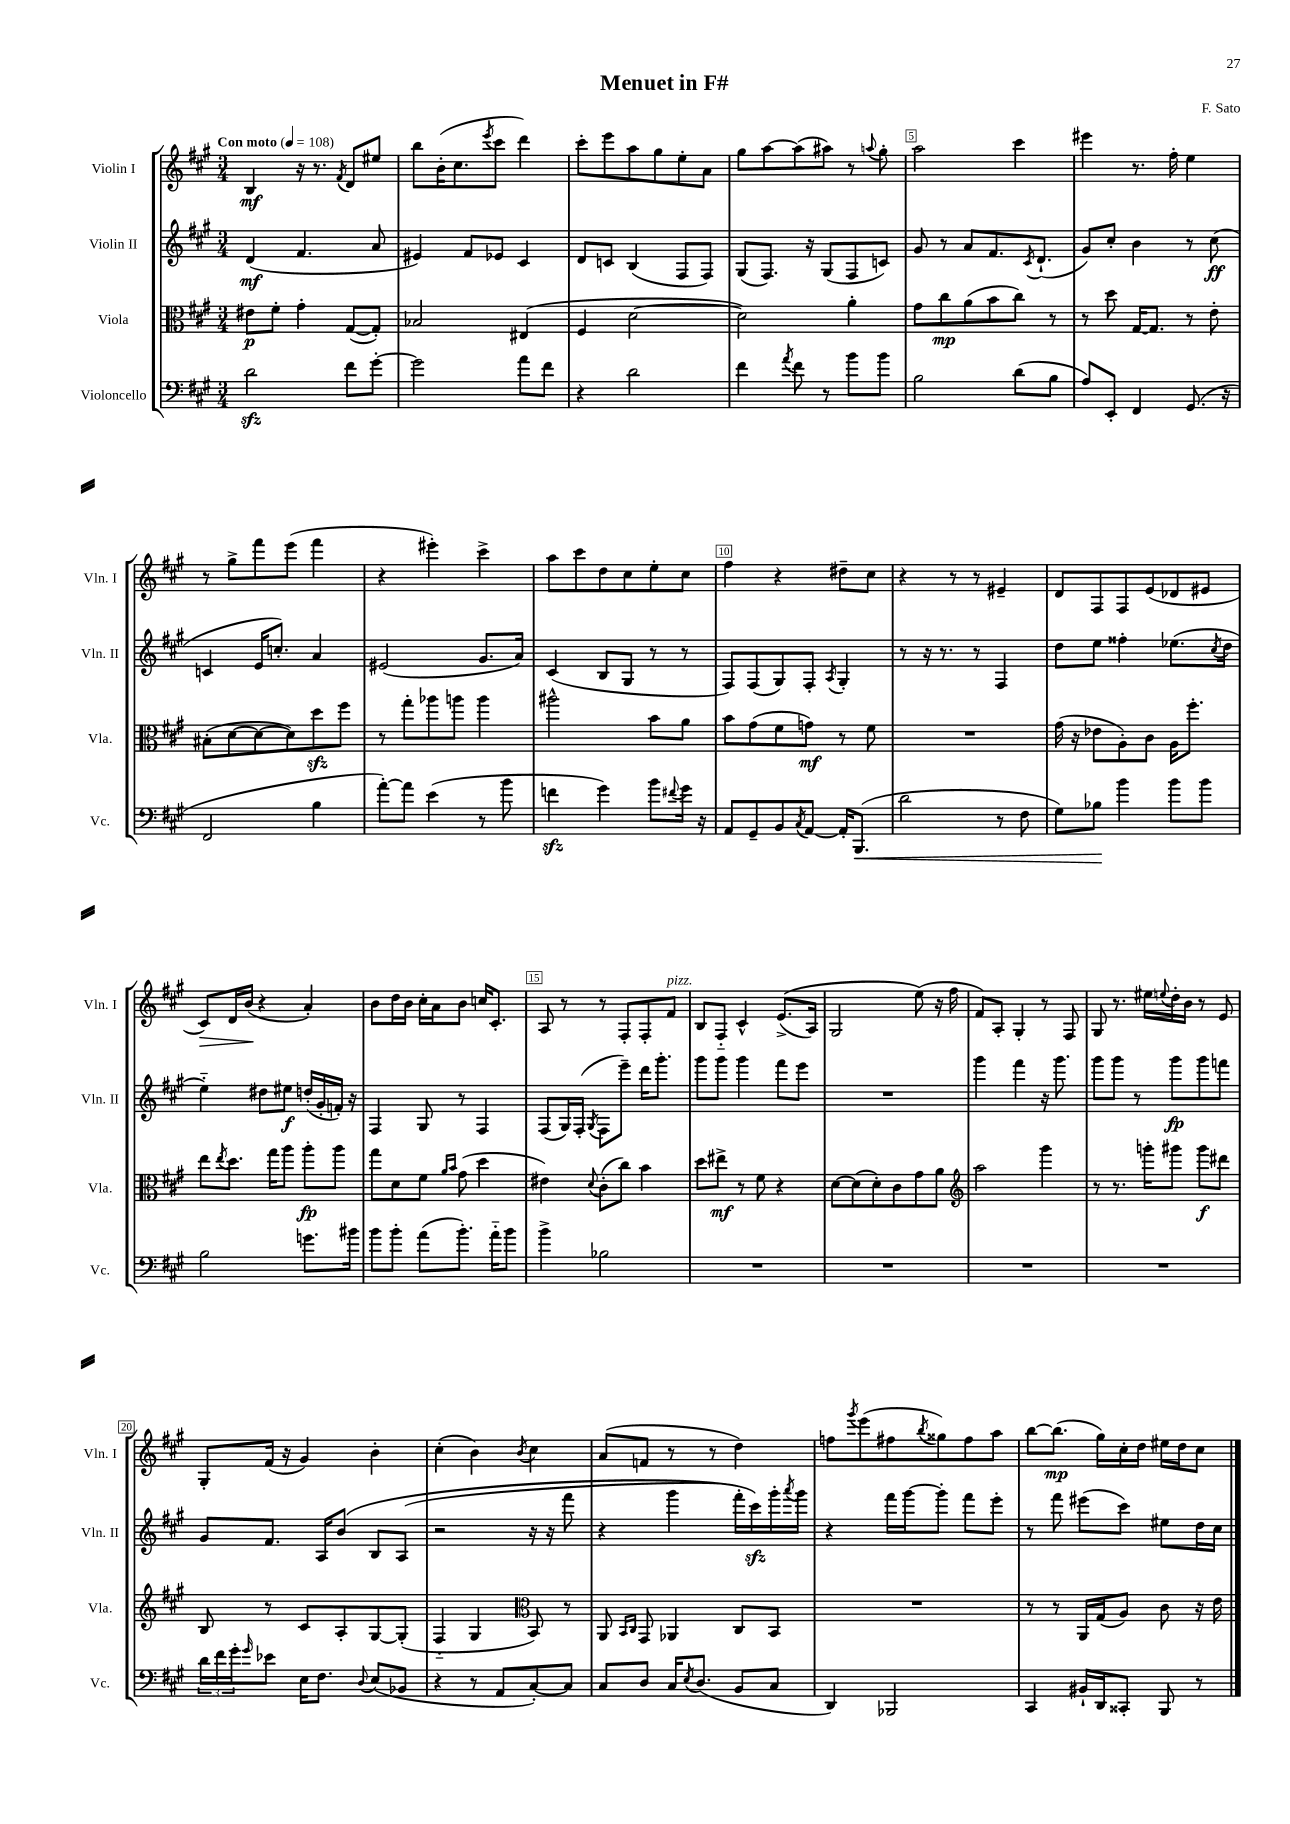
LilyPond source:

\header { title = "Menuet in F#" composer = "F. Sato" }
<<
\new StaffGroup <<
\new Staff = "s0" \with { instrumentName = "Violin I" shortInstrumentName = "Vln. I" } {
    \clef treble \key a \major \numericTimeSignature \time 3/4 \tempo "Con moto" 4 = 108
    b4\mf r16 r8. \acciaccatura { fis'8 } d'8 eis''8 |
    b''8 b'16-.( cis''8. \acciaccatura { e'''8 } cis'''8 d'''4) |
    cis'''8-. e'''8 a''8 gis''8 e''8-. a'8 |
    gis''8 a''8~ a''8( ais''8) r8 \appoggiatura { a''8 } gis''8-. |
    a''2 cis'''4 |
    eis'''4 r8. fis''16-. e''4 |
    r8 gis''8-> fis'''8 e'''8( fis'''4 |
    r4 eis'''4-.) cis'''4-> |
    a''8 cis'''8 d''8 cis''8 e''8-. cis''8 |
    fis''4 r4 dis''8-- cis''8 |
    r4 r8 r8 eis'4-- |
    d'8 fis8 fis8 e'8( des'8 eis'8 |
    cis'8\>) d'16 b'16\!( r4 a'4-.) |
    b'8 d''16 b'16 cis''16-. a'16 b'8 c''16 cis'8.-. |
    a8 r8 r8 fis8-. fis8-. fis'8^\markup { \italic "pizz." } |
    b8 fis8-_ cis'4-^ e'8.->(\( a16) |
    gis2 e''8(\) r16 fis''16 |
    fis'8) a8-. gis4-. r8 fis8 |
    gis8 r8. eis''16 \appoggiatura { e''8 } d''16-. b'16 r8 e'8 |
    gis8-. fis'16( r16 gis'4) b'4-. |
    cis''4-.( b'4) \acciaccatura { b'8 } cis''4 |
    a'8( f'8 r8 r8 d''4) |
    f''8 \acciaccatura { gis'''8 } e'''8( fis''8 \acciaccatura { b''8 } gisis''8) fis''8 a''8 |
    b''8~ b''8.\mp( gis''16) cis''16-. d''16 eis''16 d''16 cis''8 \bar "|." |
}
\new Staff = "s1" \with { instrumentName = "Violin II" shortInstrumentName = "Vln. II" } {
    \clef treble \key a \major \numericTimeSignature \time 3/4
    d'4\mf( fis'4. a'8 |
    eis'4) fis'8 ees'8 cis'4 |
    d'8 c'8 b4( fis8 fis8) |
    gis8( fis8.) r16 gis8( fis8 c'8) |
    gis'8 r8 a'8 fis'8. \acciaccatura { cis'8 } d'8.-!( |
    gis'8) cis''8-. b'4 r8 cis''8\ff( |
    c'4 e'16 c''8.-.) a'4 |
    eis'2( gis'8. a'16) |
    cis'4( b8 gis8 r8 r8 |
    fis8) fis8( gis8) fis8-. \acciaccatura { a8 } gis4-. |
    r8 r16 r8. r8 fis4 |
    d''8 e''8 fisis''4-. ees''8.( \acciaccatura { cis''8 } d''16 |
    e''4-_) dis''8 eis''8\f d''16-.( gis'16-. f'16-.) r16 |
    fis4 gis8 r8 fis4 |
    fis8( gis16) fis16-.( \acciaccatura { gis8 } fis8 e'''8--) d'''16 gis'''8.-. |
    gis'''8 gis'''8 gis'''4 fis'''8 e'''8 |
    R2. |
    gis'''4 fis'''4 r16 gis'''8. |
    gis'''8 gis'''8 r8 gis'''8\fp gis'''8 f'''8 |
    gis'8 fis'8. a16 b'8\( b8 a8( |
    r2 r16 r16 fis'''8 |
    r4 gis'''4 fis'''16-.) cis'''16\sfz\) gis'''16-. \acciaccatura { a'''8 } gis'''16 |
    r4 fis'''16 gis'''16~ gis'''8-. fis'''8 e'''8-. |
    r8 fis'''8 eis'''8( cis'''8) eis''8 d''16 cis''16 \bar "|." |
}
\new Staff = "s2" \with { instrumentName = "Viola" shortInstrumentName = "Vla." } {
    \clef alto \key a \major \numericTimeSignature \time 3/4
    eis'8\p fis'8-. gis'4-. gis8~( gis8-.) |
    bes2 eis4( |
    fis4 d'2~ |
    d'2) a'4-. |
    gis'8 cis''8\mp a'8( b'8 cis''8) r8 |
    r8 d''8 gis16~ gis8. r8 e'8-. |
    bis8-.( d'8~ d'8~ d'8) d''8\sfz fis''8 |
    r8 gis''8-. aes''8 a''8 a''4 |
    ais''2-^ b'8 a'8 |
    b'8 gis'8( fis'8 g'8\mf) r8 fis'8 |
    R2. |
    gis'16( r16 ees'8 a8-.) cis'8 a16 fis''8.-. |
    e''8 \acciaccatura { e''8 } d''8. gis''16 a''8 a''8-.\fp a''8 |
    gis''8 d'8 fis'8 \grace { a'16 b'16 } gis'8( d''4 |
    eis'4) \appoggiatura { d'8 } cis'8-.( cis''8) b'4 |
    d''8 eis''8->\mf r8 fis'8 r4 |
    d'8~ d'8( d'8-.) cis'8 gis'8 a'8 |
    \clef treble a''2 gis'''4 |
    r8 r8. g'''16-. gis'''8 gis'''8\f dis'''8 |
    b8 r8 cis'8 a8-. gis8~ gis8-.( |
    fis4-_ gis4 \clef alto b,8) r8 |
    a,8 \grace { b,16 cis16 } gis,8 aes,4 cis8 b,8 |
    R2. |
    r8 r8 a,16 gis16( a8) cis'8 r16 e'16 \bar "|." |
}
\new Staff = "s3" \with { instrumentName = "Violoncello" shortInstrumentName = "Vc." } {
    \clef bass \key a \major \numericTimeSignature \time 3/4
    d'2\sfz fis'8 gis'8~-. |
    gis'2 a'8 fis'8 |
    r4 d'2 |
    fis'4 \acciaccatura { a'8 } fis'8 r8 b'8 b'8 |
    b2 d'8( b8 |
    a8) e,8-. fis,4 gis,8.( r16 |
    fis,2 b4 |
    a'8~-.) a'8 e'4( r8 b'8 |
    f'4\sfz gis'4) b'8 \appoggiatura { fis'8 } gis'16 r16 |
    a,8 gis,8-- b,8 \acciaccatura { cis8 } a,8~ a,16-. b,,8.\<( |
    d'2 r8 fis8 |
    gis8) bes8\! b'4 b'8 b'8 |
    b2 g'8. bis'16 |
    b'8 b'8-. a'8( b'8.-.) a'16-_ b'8 |
    b'4-> bes2 |
    R2. |
    R2. |
    R2. |
    R2. |
    \tuplet 3/2 { d'16 fis'16 gis'16-. } \grace { gis'16 } ees'8 e16 fis8. \appoggiatura { d8 } e8( bes,8 |
    r4 r8 a,8 cis8~-.) cis8 |
    cis8 d8 cis16 \acciaccatura { e8 } d8.( b,8 cis8 |
    d,4) bes,,2 |
    cis,4 bis,16-! d,16 cisis,8-. b,,8 r8 \bar "|." |
}
>>
>>
\layout { \context { \Score \override BarNumber.break-visibility = ##(#f #t #t) barNumberVisibility = #(every-nth-bar-number-visible 5) \override BarNumber.stencil = #(make-stencil-boxer 0.1 0.3 ly:text-interface::print) } }
